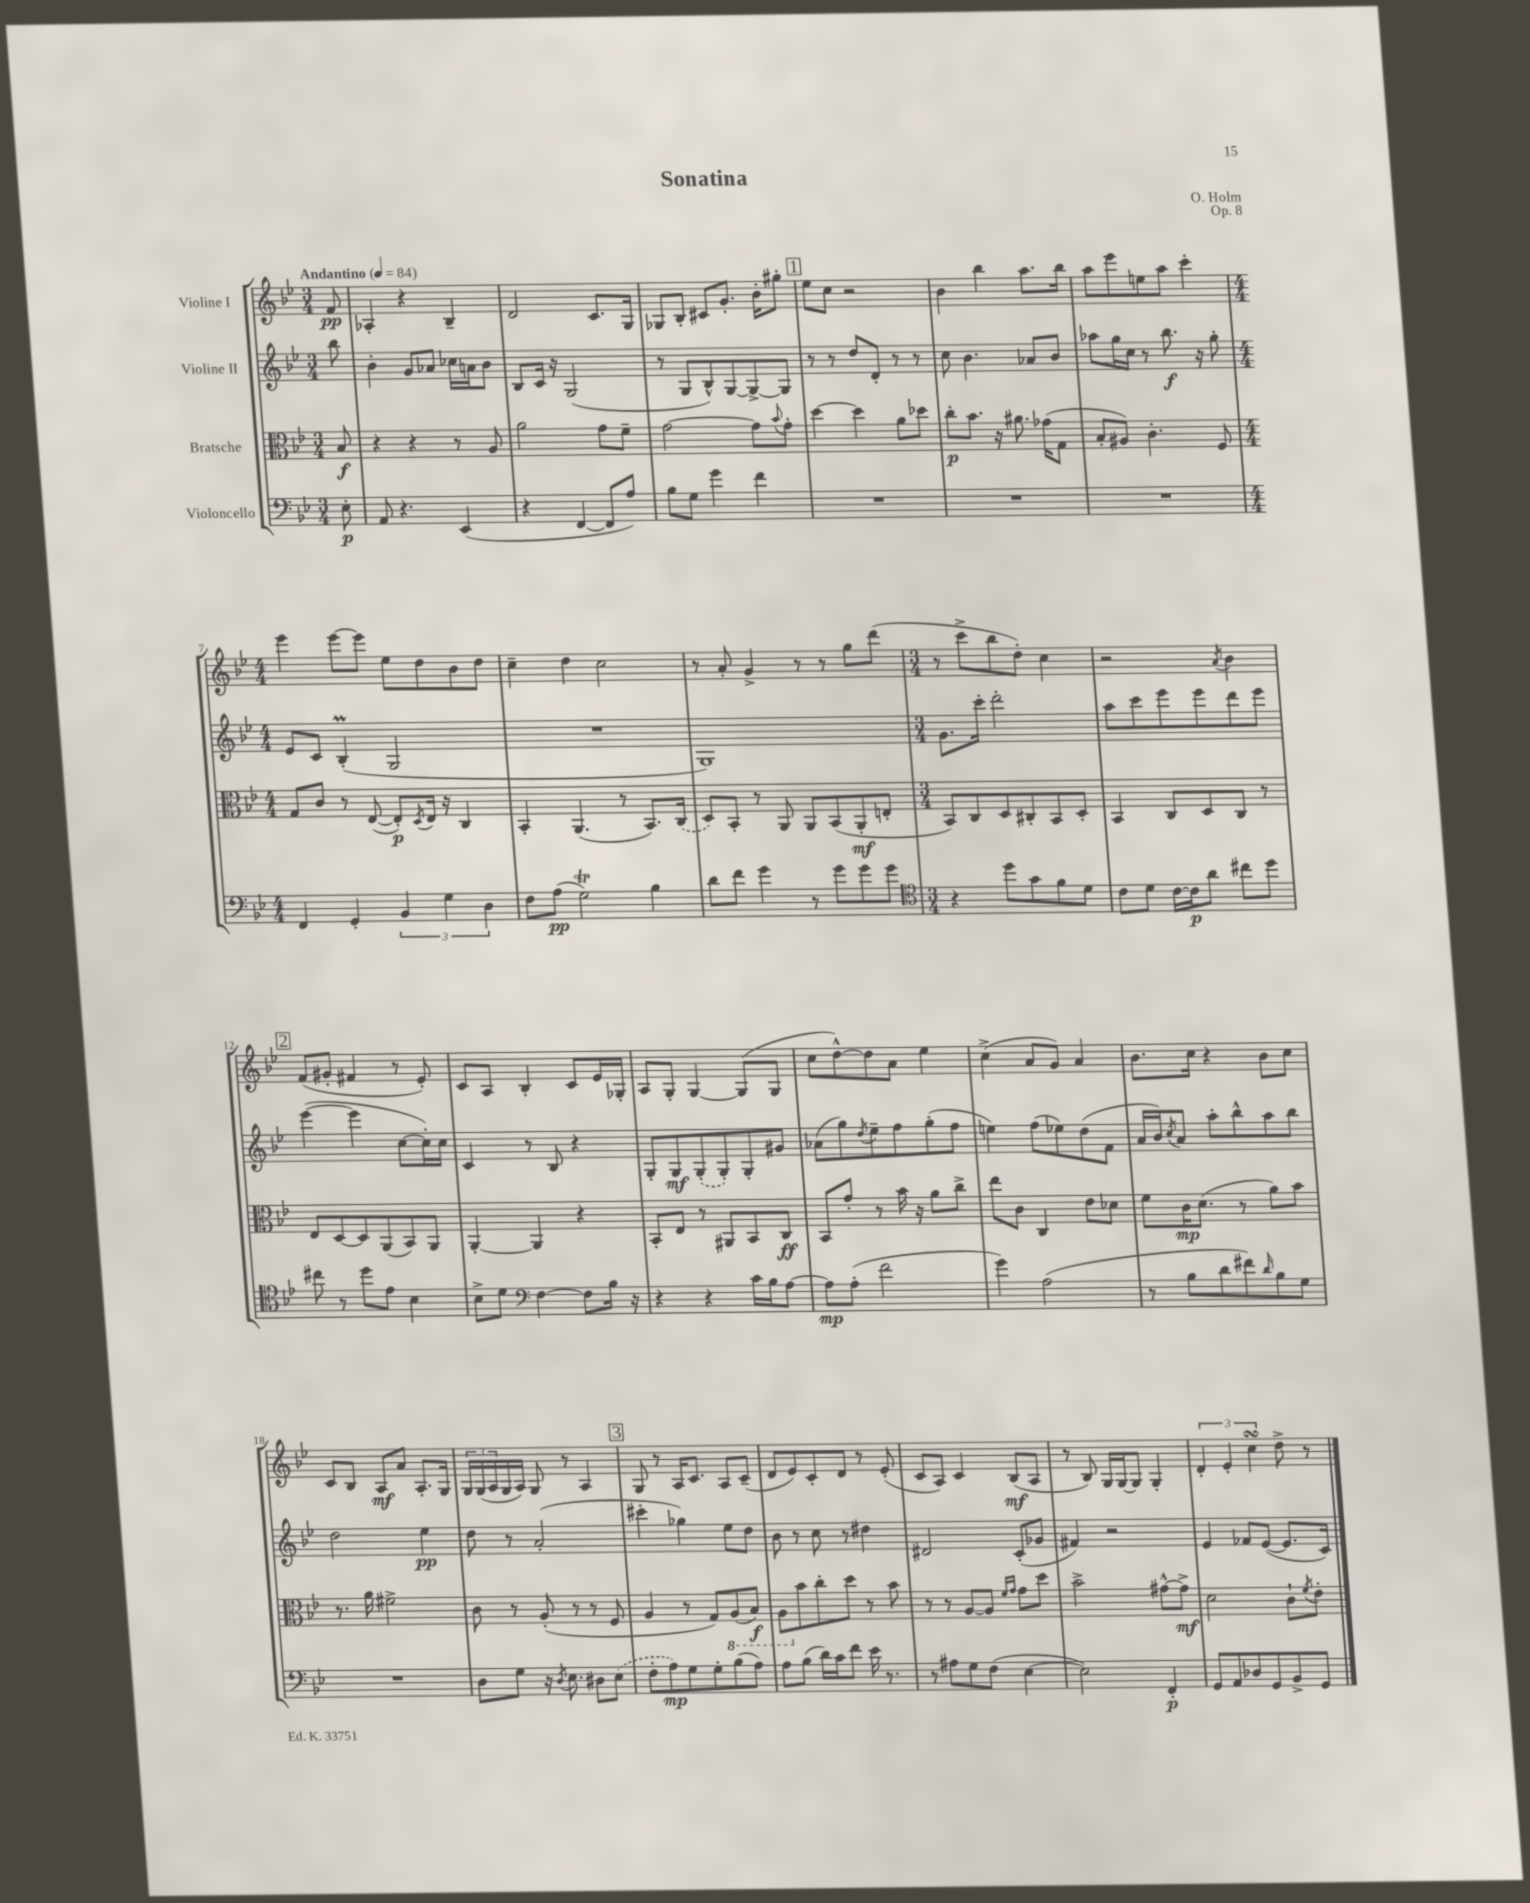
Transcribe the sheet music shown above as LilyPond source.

\header { title = "Sonatina" composer = "O. Holm" opus = "Op. 8" }
<<
\new StaffGroup <<
\new Staff = "s0" \with { instrumentName = "Violine I" } {
    \clef treble \key bes \major \numericTimeSignature \time 3/4 \partial 8 \tempo "Andantino" 4 = 84
    f'8\pp |
    aes4-. r4 bes4-- |
    d'2 c'8. g16 |
    ges8 bes8-. cis'8 g'8.-. bes'16-. gis''8-. |
    \mark \markup { \box "1" } ees''8 c''8 r2 |
    bes'4 bes''4 a''8. bes''16 |
    a''8 ees'''8 e''8 a''8 c'''4-. |
    \numericTimeSignature \time 4/4 ees'''4 ees'''8~ ees'''8 ees''8 d''8 bes'8 d''8 |
    c''4-- d''4 c''2 |
    r8 a'8-. g'4-> r8 r8 g''8 d'''8( |
    \numericTimeSignature \time 3/4 r8 c'''8-> bes''8 d''8-.) c''4 |
    r2 \acciaccatura { a'8 } bes'4 |
    \mark \markup { \box "2" } f'8( gis'8-. fis'4 r8 ees'8-.) |
    c'8 a8 bes4-. c'8 ees'16 ges16-. |
    a8 g8-. g4~ g8( g8 |
    c''8 d''8~-^) d''8 a'8 ees''4 |
    c''4->( a'8 g'8) a'4 |
    bes'8. c''16 r4 bes'8 c''8 |
    c'8 bes8 a8\mf a'8 a8.-. g16 |
    \tuplet 3/2 { g16 g16( a16 } g16 a16) g8 r8 a4 |
    \mark \markup { \box "3" } g8 r8 a16 c'8. a8 c'8--( |
    d'8 ees'8) c'8-. d'8 r8 ees'8-.( |
    c'8 a8) c'4 bes8\mf( a8 |
    r8 bes8) g16 g16~ g8 g4-. |
    \tuplet 3/2 { d'4-. ees'4-. c''4\turn } d''8-> r8 \bar "|." |
}
\new Staff = "s1" \with { instrumentName = "Violine II" } {
    \clef treble \key bes \major \numericTimeSignature \time 3/4 \partial 8
    bes''8 |
    bes'4-. g'8 aes'8 ces''16 a'16 bes'8 |
    bes8 c'16 r16 g2( |
    r8 g8 bes8-^) g8~ g8~-> g8 |
    \mark \markup { \box "1" } r8 r8 d''8 d'8-. r8 r8 |
    c''8 bes'4. aes'8 bes'8 |
    aes''8 g''16 c''16 r8 bes''8.\f r16 g''8-. |
    \numericTimeSignature \time 4/4 ees'8 c'8 bes4-.\prall( g2 |
    R1 |
    g1) |
    \numericTimeSignature \time 3/4 g'8. c'''16-. d'''2-. |
    a''8 c'''8 ees'''8 ees'''8 d'''8 ees'''8 |
    \mark \markup { \box "2" } ees'''4~( ees'''4 c''8~ c''16-.) c''16 |
    c'4 r8 bes8 r4 |
    g8-. g8\mf \once \slurDashed g8-.( g8-.) g8-. gis'8 |
    aes'8( g''8) \acciaccatura { d''8 } ees''8-- f''8 g''8-.( f''8 |
    e''4) f''8( ees''8) d''8( f'8 |
    a'16 bes'16) \acciaccatura { c''8 } a'8 a''8-. bes''8-^ a''8 bes''8 |
    d''2 ees''4\pp |
    d''8 r8 a'2-.( |
    \mark \markup { \box "3" } cis'''4-. ges''4) ees''8 d''8 |
    bes'8 r8 c''8 r8 dis''4 |
    dis'2 c'8-.( ges'8 |
    fis'4) r2 |
    ees'4 fes'8 ees'8~( ees'8. c'16) \bar "|." |
}
\new Staff = "s2" \with { instrumentName = "Bratsche" } {
    \clef alto \key bes \major \numericTimeSignature \time 3/4 \partial 8
    bes8\f |
    r4 r4 r8 a8 |
    a'2 g'8 f'8-- |
    g'2~ g'8 \appoggiatura { bes'8 } g'8-. |
    \mark \markup { \box "1" } d''4~ d''4 a'8 des''8 |
    c''8-.\p bes'8. r16 ais'8. ges'16( g8 |
    bes8-. ais8) c'4.-. f8 |
    \numericTimeSignature \time 4/4 g8 c'8 r8 ees8~( ees8-.\p) \acciaccatura { d8 } ees16 r16 c4 |
    bes,4-. a,4.( r8 bes,8.) \once \slurDashed c16( |
    d8) bes,8-. r8 a,8 a,8 bes,8( a,8-.\mf e8-. |
    \numericTimeSignature \time 3/4 bes,8) c8 d8 cis8-. bes,8 d8-. |
    bes,4 c8 d8 c8 r8 |
    \mark \markup { \box "2" } ees8 d8~ d8 a,8( bes,8) a,8 |
    a,4~-. a,4 r4 |
    bes,8-. ees8 r8 ais,8 bes,8 c8\ff |
    bes,8 g'8-. r8 bes'16 r16 a'8 c''8-> |
    ees''8 c'8 c4 ees'8 des'8 |
    f'8 c'16\mp d'8.( r8 a'8) bes'8 |
    r8. a'16 fis'2-> |
    c'8 r8 a8-.( r8 r8 f8 |
    \mark \markup { \box "3" } a4 r8 g8) \ottava #-1 a,8( bes,8\f) |
    a,8 \ottava #0 bes'8 c''8-. d''8 r8 bes'8 |
    r8 r8 a8~ a8 \grace { f'16 g'16 } g'8 d''8 |
    bes'2-> gis'8~-^ gis'8->\mf |
    d'2 c'8-! \acciaccatura { f'8 } ees'8-. \bar "|." |
}
\new Staff = "s3" \with { instrumentName = "Violoncello" } {
    \clef bass \key bes \major \numericTimeSignature \time 3/4 \partial 8
    ees8-.\p |
    a,8 r4. ees,4( |
    r4 f,4~ f,8 a8) |
    bes8 g8 g'4 f'4 |
    \mark \markup { \box "1" } R2. |
    R2. |
    R2. |
    \numericTimeSignature \time 4/4 f,4 g,4-. \tuplet 3/2 { bes,4 g4 d4 } |
    f8 a8\pp( g2\trill) bes4 |
    d'8 f'8 g'4 r8 g'8 g'8 g'8 |
    \numericTimeSignature \time 3/4 \clef tenor r4 d''8 g'8 f'8 d'8 |
    c'8 d'8 c'16~ c'16\p a'8 cis''8 d''8 |
    \mark \markup { \box "2" } cis''8 r8 d''8 ees'8 bes4 |
    bes8-> d'8 \clef bass f4~ f8 bes16 r16 |
    r4 r4 c'16 bes16 a8~ |
    a8\mp a8-.( f'2 |
    g'4) a2( |
    r8 bes8 d'8 fis'8) \grace { d'16 } bes8 g8 |
    R2. |
    d8 g8 r16 \acciaccatura { d8 } ees8. dis8 \once \slurDashed ees8( |
    \mark \markup { \box "3" } f8-. a8\mp) g8 g8-. bes8( a8) |
    a8 bes8( d'16) c'16 f'8 ees'16 r8. |
    r8 ais8 g8 f8( ees4~ |
    ees2) f,4-.\p |
    g,8 a,8 des8 g,8 bes,8-> g,8 \bar "|." |
}
>>
>>
